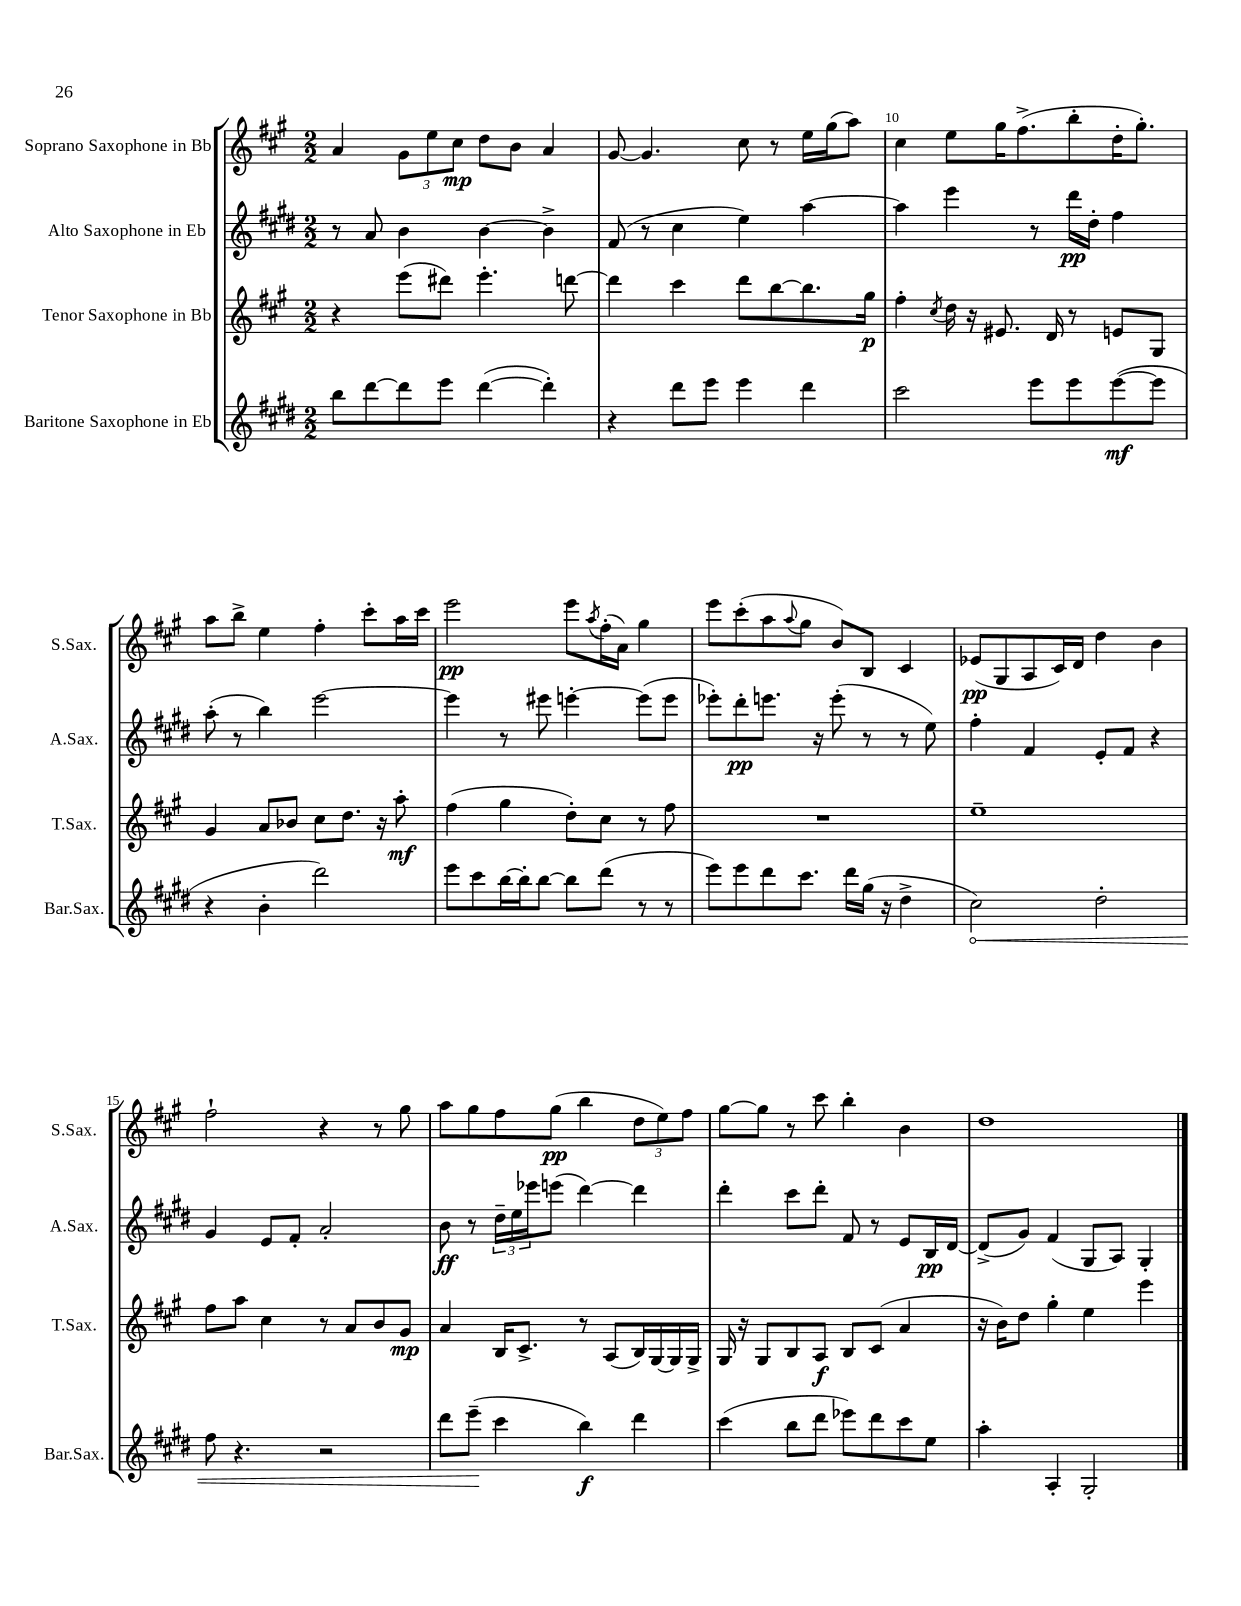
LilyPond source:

<<
\new StaffGroup <<
\new Staff = "s0" \with { instrumentName = "Soprano Saxophone in Bb" shortInstrumentName = "S.Sax." } {
    \clef treble \key a \major \numericTimeSignature \time 2/2
    a'4 \tuplet 3/2 { gis'8 e''8 cis''8\mp } d''8 b'8 a'4 |
    gis'8~ gis'4. cis''8 r8 e''16 gis''16( a''8) |
    cis''4 e''8 gis''16 fis''8.->( b''8-. d''16-. gis''8.-.) |
    a''8 b''8-> e''4 fis''4-. cis'''8-. a''16 cis'''16 |
    e'''2\pp e'''8 \acciaccatura { a''8 } fis''16-.( a'16) gis''4 |
    e'''8 cis'''8-.( a''8 \appoggiatura { a''8 } gis''8 b'8) b8 cis'4 |
    ees'8\pp( gis8 a8 cis'16) d'16 d''4 b'4 |
    fis''2-! r4 r8 gis''8 |
    a''8 gis''8 fis''8 gis''8\pp( b''4 \tuplet 3/2 { d''8 e''8) fis''8 } |
    gis''8~ gis''8 r8 cis'''8 b''4-. b'4 |
    d''1 \bar "|." |
}
\new Staff = "s1" \with { instrumentName = "Alto Saxophone in Eb" shortInstrumentName = "A.Sax." } {
    \clef treble \key e \major \numericTimeSignature \time 2/2
    r8 a'8 b'4 b'4~ b'4-> |
    fis'8( r8 cis''4 e''4) a''4~ |
    a''4 e'''4 r8 dis'''16\pp dis''16-. fis''4 |
    a''8-.( r8 b''4) e'''2~ |
    e'''4 r8 eis'''8 e'''4~-. e'''8( e'''8 |
    ees'''8-.) dis'''8-.\pp e'''8. r16 e'''8-.( r8 r8 e''8) |
    fis''4-. fis'4 e'8-. fis'8 r4 |
    gis'4 e'8 fis'8-. a'2-. |
    b'8\ff r8 \tuplet 3/2 { dis''16-- e''16 ees'''16 } e'''8( dis'''4~) dis'''4 |
    dis'''4-. cis'''8 dis'''8-. fis'8 r8 e'8 b16\pp dis'16~ |
    dis'8->( gis'8) fis'4( gis8 a8) gis4-. \bar "|." |
}
\new Staff = "s2" \with { instrumentName = "Tenor Saxophone in Bb" shortInstrumentName = "T.Sax." } {
    \clef treble \key a \major \numericTimeSignature \time 2/2
    r4 e'''8( dis'''8) e'''4.-. d'''8~ |
    d'''4 cis'''4 d'''8 b''8~ b''8. gis''16\p |
    fis''4-. \acciaccatura { cis''8 } d''16 r16 eis'8. d'16 r8 e'8 gis8 |
    gis'4 a'8 bes'8 cis''8 d''8. r16 a''8-.\mf |
    fis''4( gis''4 d''8-.) cis''8 r8 fis''8 |
    R1 |
    e''1-- |
    fis''8 a''8 cis''4 r8 a'8 b'8 gis'8\mp |
    a'4 b16 cis'8.-> r8 a8( b16) gis16~ gis16 gis16-> |
    gis16 r16 gis8 b8 a8\f b8 cis'8( a'4 |
    r16 b'16) d''8 gis''4-. e''4 e'''4 \bar "|." |
}
\new Staff = "s3" \with { instrumentName = "Baritone Saxophone in Eb" shortInstrumentName = "Bar.Sax." } {
    \clef treble \key e \major \numericTimeSignature \time 2/2
    b''8 dis'''8~ dis'''8 e'''8 dis'''4~( dis'''4-.) |
    r4 dis'''8 e'''8 e'''4 dis'''4 |
    cis'''2 e'''8 e'''8 e'''8~\mf( e'''8 |
    r4 b'4-. dis'''2) |
    e'''8 cis'''8 b''16~ b''16-. b''8~ b''8 dis'''8( r8 r8 |
    e'''8) e'''8 dis'''8 cis'''8. dis'''16 gis''16( r16 dis''4-> |
    \once \override Hairpin.circled-tip = ##t cis''2\<) dis''2-. |
    fis''8 r4. r2 |
    dis'''8 e'''8--\!( cis'''4 b''4\f) dis'''4 |
    cis'''4( b''8 dis'''8 ees'''8) dis'''8 cis'''8 e''8 |
    a''4-. a4-. gis2-. \bar "|." |
}
>>
>>
\layout { \context { \Score currentBarNumber = #8 \override BarNumber.break-visibility = ##(#f #t #t) barNumberVisibility = #(every-nth-bar-number-visible 5) } }
